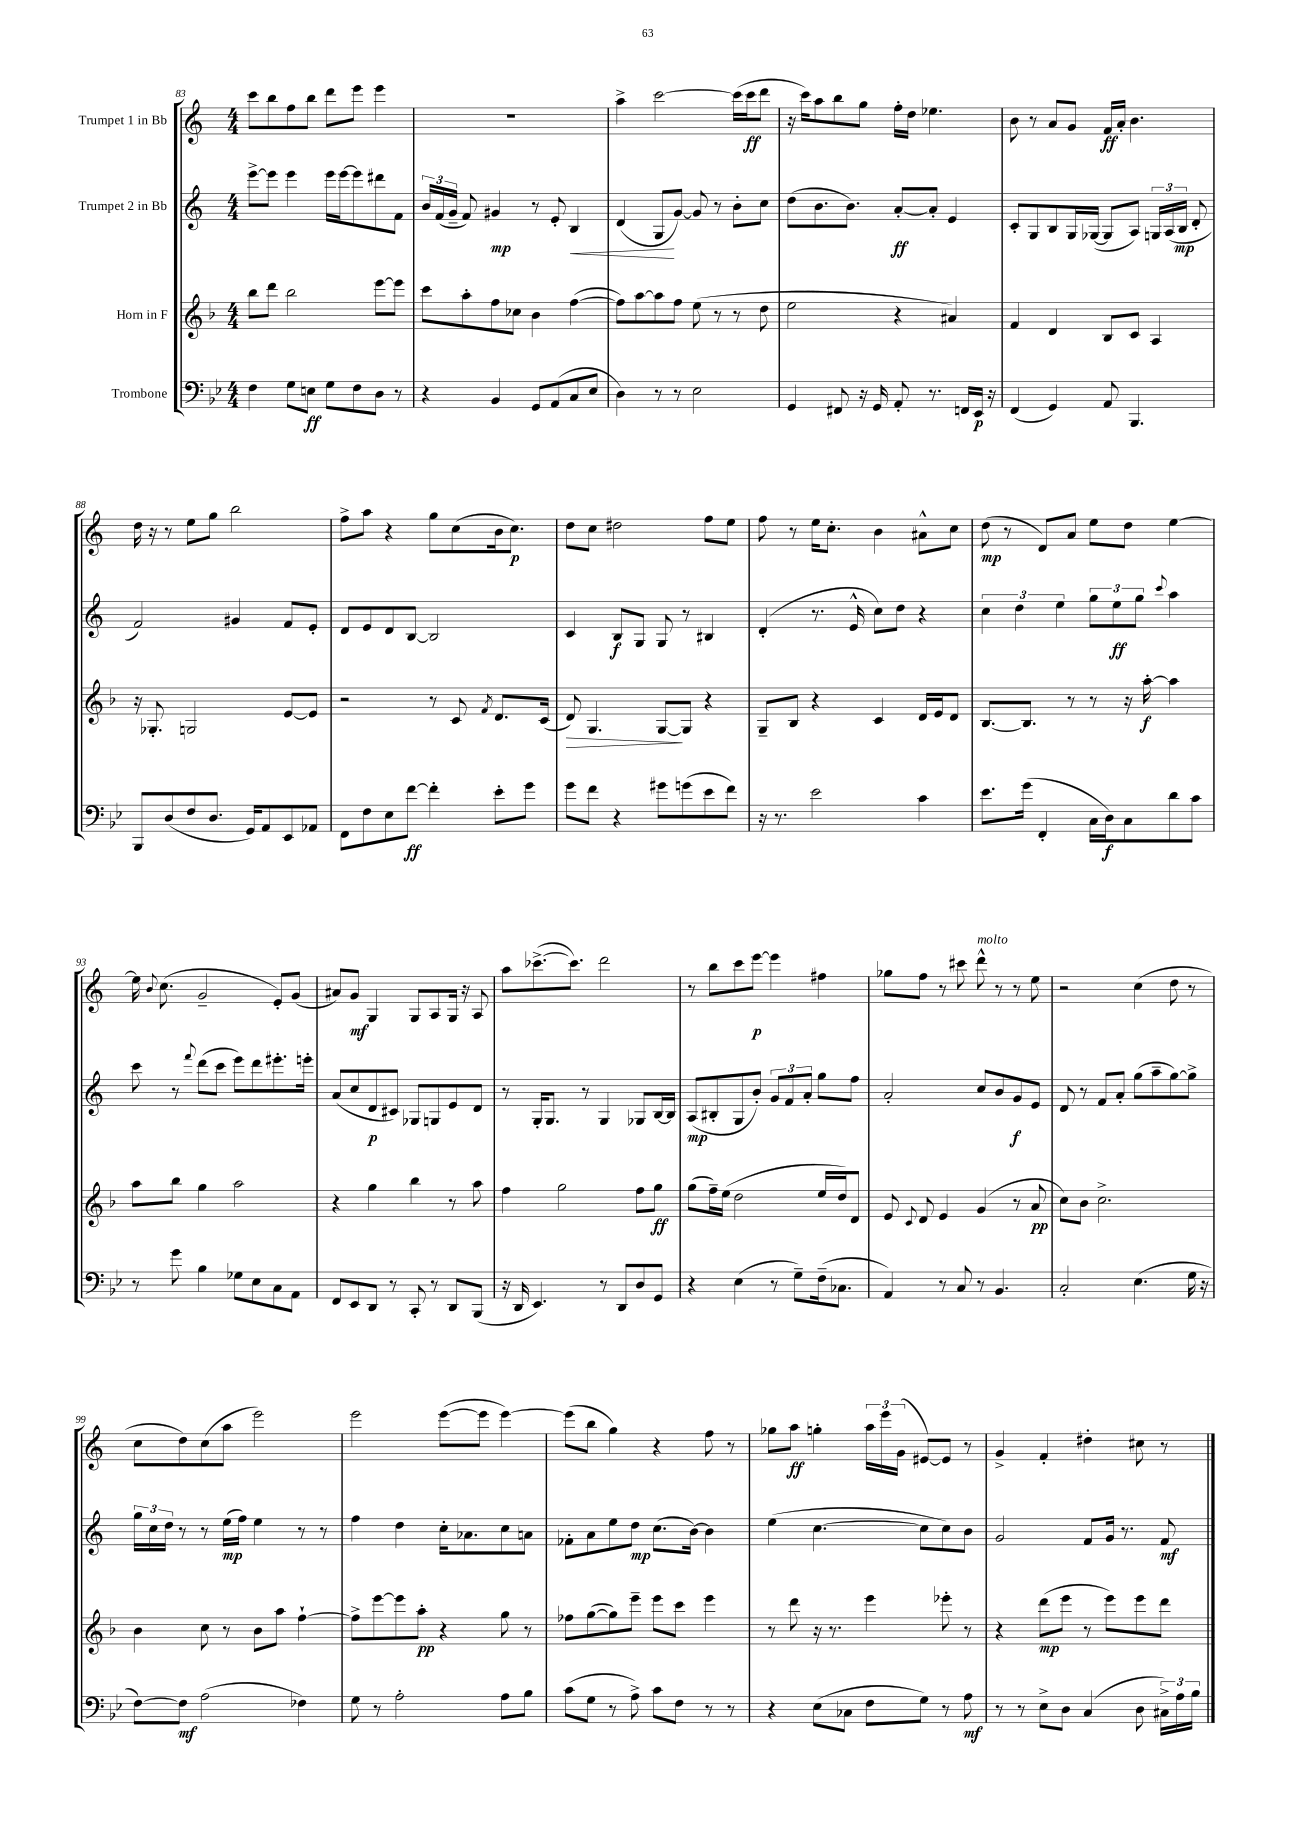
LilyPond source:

<<
\new StaffGroup <<
\new Staff = "s0" \with { instrumentName = "Trumpet 1 in Bb" } {
    \clef treble \key c \major \numericTimeSignature \time 4/4
    \autoBeamOff c'''8[ b''8 f''8 b''8] d'''8[ e'''8] e'''4 |
    R1 |
    a''4-> c'''2~ c'''16[( c'''16\ff d'''8] |
    r16 c'''16[) a''8 b''8 g''8] f''16[-. d''16] ees''4. |
    b'8 r8 a'8[ g'8] f'16[\ff a'16]-. b'4. |
    d''16 r16 r8 e''8[ g''8] b''2 |
    f''8[-> a''8] r4 g''8[ c''8( b'16 c''8.]\p) |
    d''8[ c''8] dis''2 f''8[ e''8] |
    f''8 r8 e''16[ c''8.]-. b'4 ais'8[-^ c''8] |
    d''8\mp( r8 d'8[) a'8] e''8[ d''8] e''4~ |
    e''16 \appoggiatura { b'8 } c''8.( g'2-- e'8[-.) g'8]( |
    ais'8[) g'8]\mf g4 g8[ a8 g16] r16 a8 |
    a''8[ ces'''8.~->( ces'''8.]) d'''2 |
    r8 b''8[ c'''8 e'''8]~\p e'''4 fis''4 |
    ges''8[ f''8] r8 cis'''8 d'''8-^^\markup { \italic "molto" } r8 r8 e''8 |
    r2 c''4( d''8 r8 |
    c''8[ d''8) c''8( a''8] e'''2) |
    e'''2 e'''8[~( e'''8] e'''4~) |
    e'''8[( b''8] g''4) r4 f''8 r8 |
    ges''8[ a''8]\ff g''4-. \tuplet 3/2 { a''16[ e'''16 g'16]( } eis'8[~) eis'8] r8 |
    g'4-> f'4-. dis''4-. cis''8 r8 \bar "|." |
}
\new Staff = "s1" \with { instrumentName = "Trumpet 2 in Bb" } {
    \clef treble \key c \major \numericTimeSignature \time 4/4
    \autoBeamOff e'''8[~-> e'''8] e'''4 e'''16[ e'''16~ e'''8 dis'''8 f'8] |
    \tuplet 3/2 { b'16[ f'16( g'16]-- } f'8) gis'4\mp r8 e'8-. b4\< |
    d'4( g8[\! g'8]~) g'8 r8 b'8[-. c''8] |
    d''8[( b'8. b'8.]) a'8[~-.\ff a'8]-. e'4 |
    c'8[-. g8 b8 g16 ges16]~( ges8[ a8]) \tuplet 3/2 { g16[ a16( b16]\mp } d'8-. |
    f'2) gis'4 f'8[ e'8]-. |
    d'8[ e'8 d'8 b8]~ b2 |
    c'4 b8[\f g8] g8 r8 bis4 |
    d'4-.( r8. e'16-^ c''8[) d''8] r4 |
    \tuplet 3/2 { c''4 d''4 e''4 } \tuplet 3/2 { g''8[ e''8\ff g''8] } \appoggiatura { c'''8 } a''4 |
    c'''8 r8 \appoggiatura { f'''8 } d'''8[( c'''8] e'''8[) d'''8 eis'''8.-. e'''16]-. |
    a'8[( c''8 d'8\p cis'8]) ges8[ g8 e'8 d'8] |
    r8 g16[-. g8.] r8 g4 ges8[ b16~ b16] |
    a8[\mp( bis8-. g8 b'8]-.) \tuplet 3/2 { g'8[ f'8 a'8]-. } g''8[ f''8] |
    a'2-. c''8[ b'8 g'8\f e'8] |
    d'8 r8 f'8[ a'8]-. g''8[( a''8-- g''8~) g''8]-> |
    \tuplet 3/2 { g''16[ c''16 d''16] } r8 r8 e''16[\mp( f''16]) e''4 r8 r8 |
    f''4 d''4 c''16[-. aes'8. c''8 a'8] |
    fes'8[-. a'8 e''8 d''8]\mp c''8.[( b'16]~) b'4 |
    e''4( c''4.~ c''8[ c''8) b'8] |
    g'2 f'8[ g'16] r8. f'8\mf \bar "|." |
}
\new Staff = "s2" \with { instrumentName = "Horn in F" } {
    \clef treble \key f \major \numericTimeSignature \time 4/4
    \autoBeamOff bes''8[ d'''8] bes''2 e'''8[~ e'''8] |
    c'''8[ a''8-. f''8 ces''8] bes'4 f''4~( |
    f''8[) a''8~ a''8 f''8] e''8( r8 r8 d''8 |
    e''2 r4 ais'4) |
    f'4 d'4 bes8[ c'8] a4 |
    r16 ges8.-. g2 e'8[~ e'8] |
    r2 r8 c'8 \acciaccatura { f'8 } d'8.[ c'16]( |
    d'8\>) g4. g8[~\! g8] r4 |
    g8[-- bes8] r4 c'4 d'16[ e'16 d'8] |
    bes8.[~ bes8.] r8 r8 r16 a''16~-.\f a''4 |
    a''8[ bes''8] g''4 a''2 |
    r4 g''4 bes''4 r8 a''8 |
    f''4 g''2 f''8[ g''8]\ff |
    g''8[( f''16--) e''16]( d''2 e''16[ d''16) d'8] |
    e'8 \appoggiatura { c'8 } d'8 e'4 g'4( r8 a'8\pp |
    c''8[) bes'8] c''2.-> |
    bes'4 c''8 r8 bes'8[ a''8] f''4~-! |
    f''8[-> e'''8~ e'''8 a''8]-.\pp r4 g''8 r8 |
    fes''8[ g''8~( g''8) e'''8]-- e'''8[ c'''8] e'''4 |
    r8 d'''8 r16 r8. e'''4 ees'''8-. r8 |
    r4 d'''8[\mp( e'''8] r8 e'''8[) e'''8 d'''8] \bar "|." |
}
\new Staff = "s3" \with { instrumentName = "Trombone" } {
    \clef bass \key bes \major \numericTimeSignature \time 4/4
    \autoBeamOff f4 g8[ e8]\ff g8[ f8 d8] r8 |
    r4 bes,4 g,8[ a,8( c8 ees8] |
    d4) r8 r8 ees2 |
    g,4 fis,8 r16 g,16 a,8-. r8. f,16[ ees,16]\p r16 |
    f,4( g,4) a,8 bes,,4. |
    bes,,8[ d8( f8 d8.] g,16[) a,8 ees,8 aes,8] |
    f,8[ f8 ees8 f'8]~\ff f'4-. ees'8[-. g'8] |
    g'8[ f'8] r4 gis'8[ g'8( ees'8 f'8]) |
    r16 r8. ees'2 c'4 |
    ees'8.[ g'16]( f,4-. c16[ d16\f) c8 d'8 c'8] |
    r8 g'8 bes4 ges8[ ees8 c8 a,8] |
    f,8[ ees,8 d,8] r8 c,8-. r8 d,8[ bes,,8]( |
    r16 d,16 ees,4.) r8 d,8[ d8 g,8] |
    r4 ees4( r8 g8[--) f16--( ces8.] |
    a,4) r8 c8 r8 bes,4. |
    c2-. ees4.( g16 r16 |
    f8[~) f8]\mf a2( fes4) |
    g8 r8 a2-. a8[ bes8] |
    c'8[( g8] r8 a8->) c'8[ f8] r8 r8 |
    r4 ees8[( ces8] f8[ g8]) r8 a8\mf |
    r8 r8 ees8[-> d8] c4( d8 \tuplet 3/2 { cis16[->) a16 bes16] } \bar "|." |
}
>>
>>
\layout { \context { \Score currentBarNumber = #83 } }
